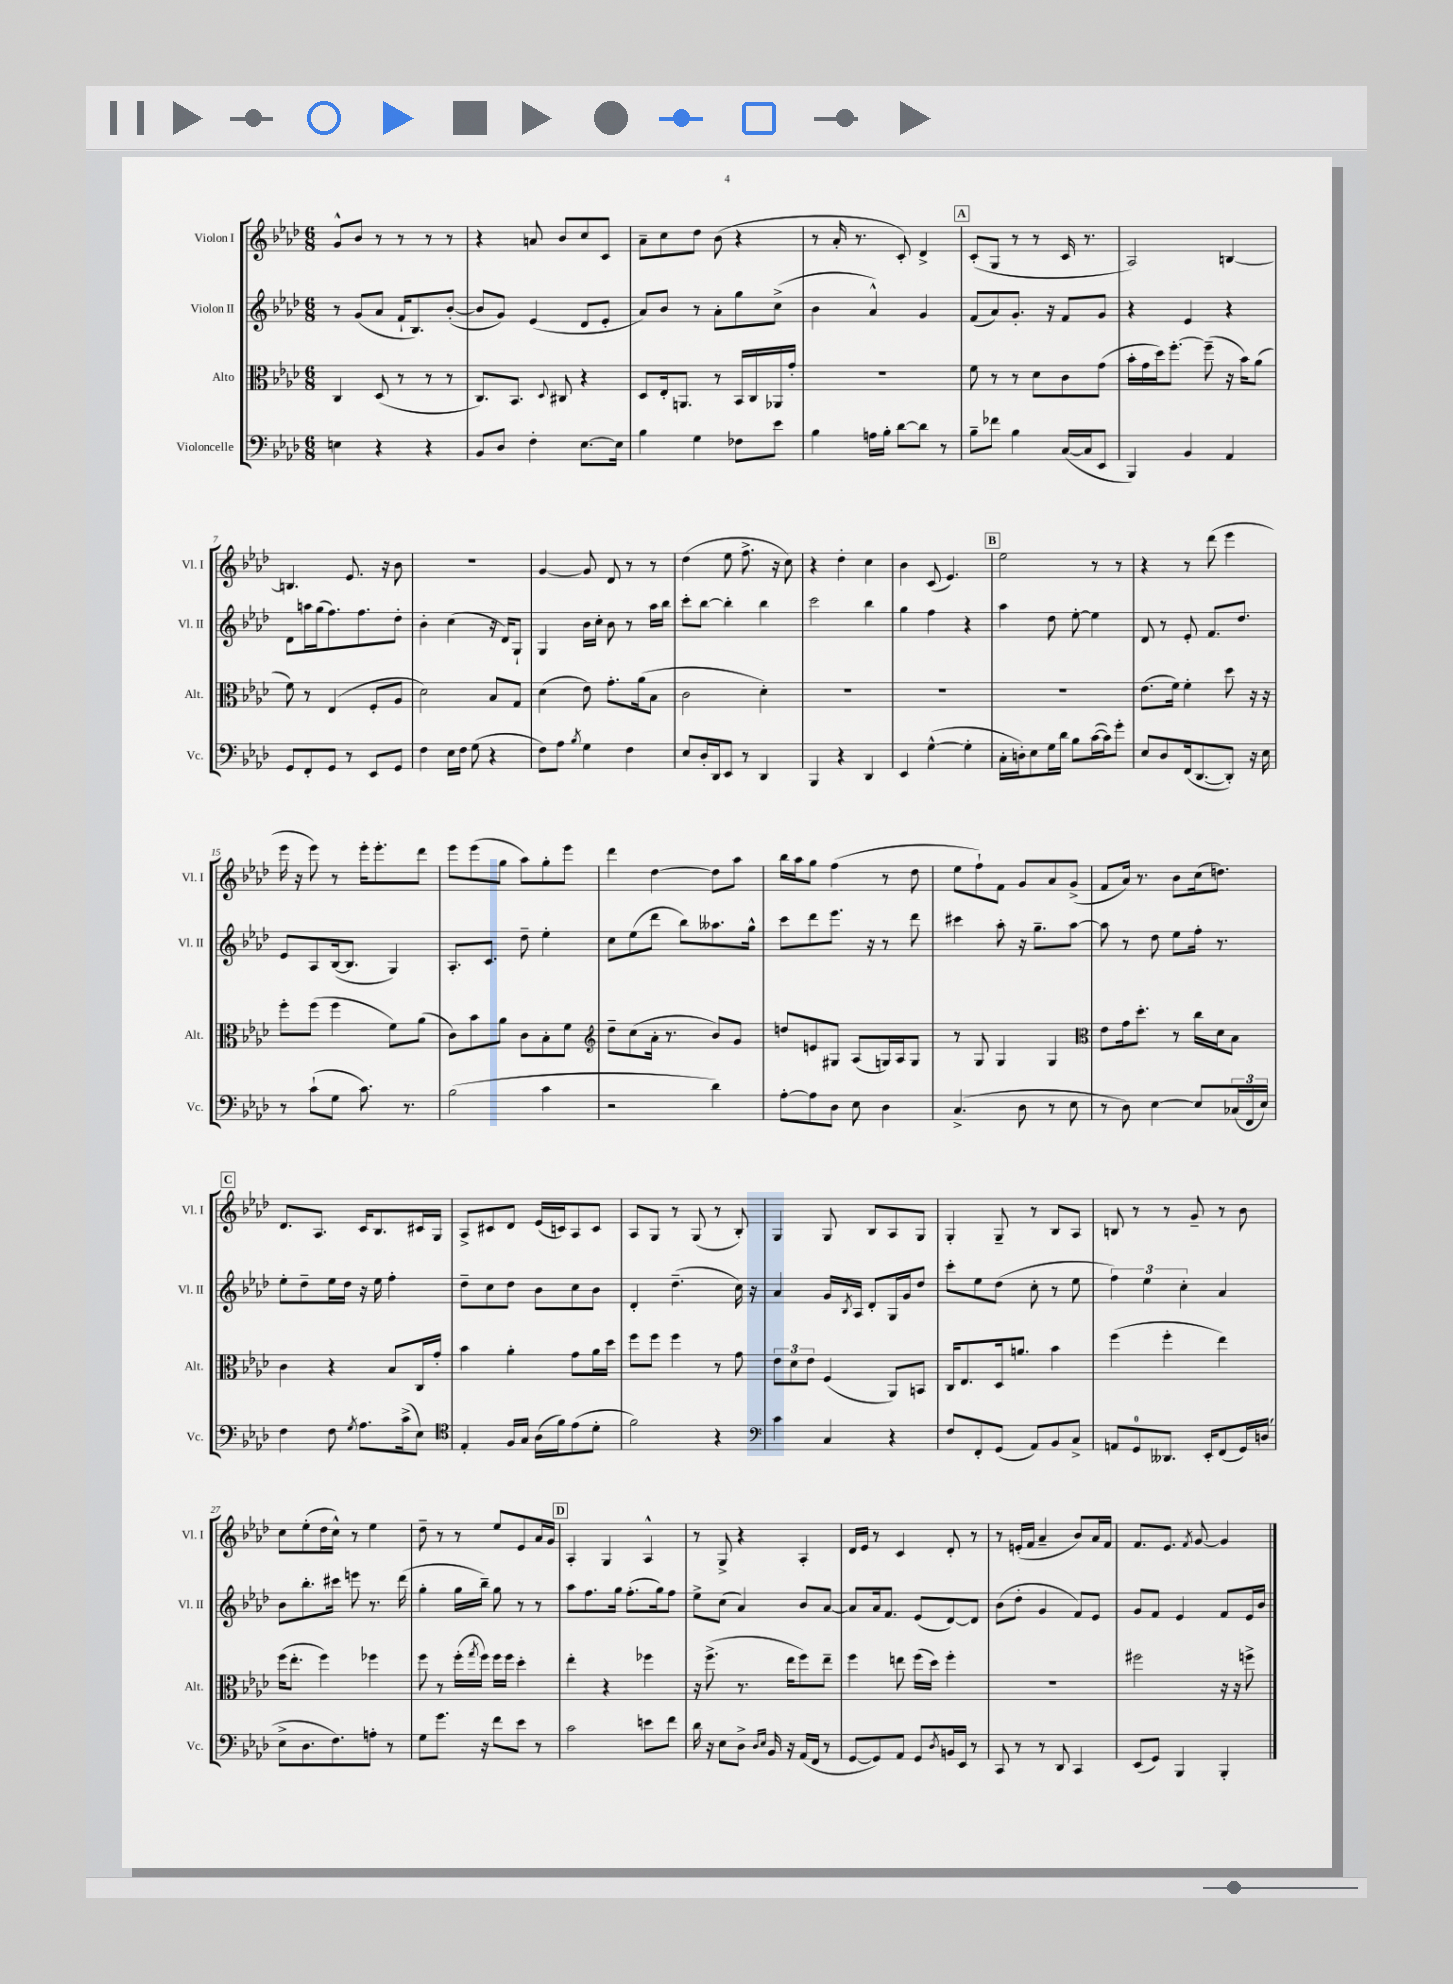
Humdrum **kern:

**kern	**kern	**kern	**kern
*staff4	*staff3	*staff2	*staff1
*clefF4	*clefC3	*clefG2	*clefG2
*k[b-e-a-d-]	*k[b-e-a-d-]	*k[b-e-a-d-]	*k[b-e-a-d-]
*M6/8	*M6/8	*M6/8	*M6/8
4E	4C	8r	8g^^
.	.	(8g	8b-
4r	(8D-	8a-	8r
.	8r	16f`	8r
.	.	8.B-)	.
4r	8r	.	8r
.	8r	([8b-'	8r
=	=	=	=
8BB-	8.C)	8b-]	4r
8D-	.	8g)	.
.	8.BB-	.	.
4F'	.	(4e-	8a
.	8qqD-	.	.
.	8C#	.	8b-
[8.E-	4r	8d-	8cc
.	.	8e-'	8c
16E-]	.	.	.
=	=	=	=
4B-	8D-	8a-)	8a-~
.	16E-'	8b-	8cc
.	8.AA	.	.
4G	.	8r	8dd-
.	8r	8a-'	(8b-
8F-	16BB-	8gg	4r
.	16C	.	.
8e-	16AA-	(8cc^	.
.	16g'	.	.
=	=	=	=
4B-	2.r	4b-	8r
.	.	.	16a-'
.	.	.	8.r
16A	.	4a-^^)	.
16B-'	.	.	.
[8d-	.	.	8c')
8d-]	.	4g	4d-^
8r	.	.	.
=	=	=	=
8B-~	8f	(8f	(8c'
8f-	8r	8a-)	8G
4B-	8r	8.g'	8r
.	8d-	.	8r
.	.	16r	.
([16C	8c	8f	16c
16C]	.	.	8.r
8EE-	(8g	8g	.
=	=	=	=
4BBB-)	16b-'	4r	2A-)
.	16g	.	.
.	16dd-)	.	.
.	[8.ff'	.	.
4BB-	.	4e-	.
.	(8ff~]	.	.
4AA-	16r	4r	[4B
.	16b-)	.	.
.	(8a-	.	.
=	=	=	=
8GG	8f)	8d-	4.B]
8FF'	8r	16aa	.
.	.	(16gg	.
8GG	(4E-	8.ff)	.
8r	.	.	8.e-
.	.	8.ff	.
8EE-	8F'	.	.
.	.	.	16r
8GG	8A-	8dd-'	8b-
=	=	=	=
4F	2d-)	4b-'	2.r
16E-	.	(4cc	.
16F	.	.	.
(8G	.	.	.
4r	8B-	16r	.
.	.	16d-)	.
.	8G	8G`	.
=	=	=	=
8F)	(4d-	4G	[4g
8A-	.	.	.
8qB-	.	.	.
4G	8e-)	16b-	8g]
.	.	16cc'	.
.	8.g'	8b-	8d-
4F	.	8r	8r
.	(16a-	.	.
.	8B-	16aa-	8r
.	.	16bb-	.
=	=	=	=
8E-	2c	8ccc'	(4dd-
16D-'	.	[8bb-	.
16DD-	.	.	.
8EE-	.	4bb-']	8ee-
8r	.	.	8.ff^
4DD-	4d-')	4bb-	.
.	.	.	16r
.	.	.	8cc)
=	=	=	=
4BBB-	2.r	2ccc	4r
4r	.	.	4dd-'
4DD-	.	4bb-	4cc
=	=	=	=
4EE-	2.r	4gg	4b-
([4G^^	.	4ff	(8c
.	.	.	4.e-)
4G']	.	4r	.
=	=	=	=
16C'	2.r	4aa-	2ee-
16D')	.	.	.
8E-	.	.	.
16G	.	8dd-	.
16d-	.	.	.
8B-	.	[8ee-'	.
([16c	.	4ee-]	8r
16c])	.	.	.
8g'	.	.	8r
=	=	=	=
8E-	(8.e-	8d-	4r
8D-	.	8r	.
.	16f)	.	.
(16FF	4f'	8e-'	8r
[8.DD-	.	.	.
.	.	8.f	(8ddd-
8DD-'])	8dd-	.	4eee-
.	.	8.dd-	.
16r	16r	.	.
16E-	16r	.	.
=	=	=	=
8r	8ff'	8e-	16eee-
.	.	.	16r
(8c`	(8ff	8A-	8eee-)
8G	4ff	([16B-	8r
.	.	8.B-]	.
8.c)	.	.	16eee-'
.	.	.	8.eee-'
.	8f)	4G)	.
8.r	.	.	.
.	(8a-	.	8ddd-
=	=	=	=
(2B-	8c)	8.A-'	8eee-
.	8b-	.	(8eee-
.	.	8.c	.
.	8a-	.	8gg
.	8c	8dd-~	8aa-)
4c	8B-'	4ee-'	8gg'
.	8f	.	8eee-
=	=	=	=
*	*clefG2	*	*
2r	8dd-~	8cc	4ddd-
.	(8cc	(8ee-	.
.	16a-'	8ddd-	[4dd-
.	8.r	.	.
.	.	8bb-)	.
4d-)	8b-)	8.aa--	8dd-]
.	8g	.	8aa-
.	.	16gg^^	.
=	=	=	=
[8A-'	8dd	8ccc	16bb-
.	.	.	16aa-
8A-]	8e	8ddd-	8gg
8D-	8G#	8.eee-	(4ff
8E-	(8A-	.	.
.	.	16r	.
4D-	16G)	8r	8r
.	16A-	.	.
.	8G	8ddd-	8dd-
=	=	=	=
(4.C^	8r	4ccc#	8ee-
.	8G	.	8ff`)
.	4G	8aa-'	8f
8D-	.	16r	8g
.	.	8.gg~	.
8r	4G	.	8a-
8E-	.	[8aa-	(8g^
=	=	=	=
*	*clefC3	*	*
8r	8e-	8aa-]	8f
8D-)	16g	8r	16a-)
.	8.dd-'	.	8.r
[4E-	.	8dd-	.
.	8r	8ee-	8b-
8E-]	16cc	16ff'	(16cc
.	16d-	8.r	8.dd)
(24C-	8B-	.	.
24FF	.	.	.
24E-)	.	.	.
=	=	=	=
4F	4c	8ee-'	8.d-
.	.	8dd-~	.
.	.	.	8.A-
8F	4r	16ee-	.
.	.	16dd-	.
8qG	.	.	.
8.A-	.	16r	16c
.	.	16ee-	8.B-
.	8B-	4ff'	.
(16c^	.	.	.
8E-)	16C	.	16c#
.	16g'	.	16G
=	=	=	=
*clefC4	*	*	*
4E-'	4b-	8dd-~	8A-^
.	.	8cc	8c#
16F	4a-'	8dd-	8d-
16G	.	.	.
(16A-	.	8b-	(16e-
16f)	.	.	16c)
(8e-	8g	8cc	8A-
8d-'	16a-	8b-	8c
.	16dd-	.	.
=	=	=	=
2f)	8ff	4d-'	8A-
.	8ff	.	8G
.	4ff	(4.dd-~	8r
.	.	.	(8G
4r	8r	.	8r
.	8g	16cc)	8B-')
.	.	16r	.
=	=	=	=
*clefF4	*	*	*
4c	12e-	4a-	4G
.	12d-	.	.
.	12e-	.	.
4C	(4F	16g	8G
.	.	8qB-	.
.	.	16A-	.
.	.	8d-'	8B-
4r	8AA-)	16G	8A-
.	.	16g	.
.	8BB	8dd-	8G
=	=	=	=
8F	16C	8ccc'	4G'
.	8.E-	.	.
8FF'	.	8ee-	.
(8GG	16D-	(8dd-	8G~
.	8.a	.	.
8AA-)	.	8cc'	8r
8BB-	4b-	8r	8B-
8C^	.	8ee-	8A-
=	=	=	=
8AA	(4ff	6ff)	8B
8GG	.	.	8r
.	.	6ee-	.
8.DD--	4ff'	.	8r
.	.	6cc'	.
.	.	.	8g~
16EE-'	.	.	.
(8FF	4ee-)	4a-	8r
16GG)	.	.	8b-
(16D	.	.	.
=	=	=	=
8E-^	(16ff	8b-	8cc
.	8.ee-'	.	.
8.D-	.	8.bb-'	(8ee-'
.	4ff)	.	16dd-
8.F)	.	16ccc#	16cc^^)
.	.	8eee	8r
8A'	4ff-	8.r	4ee-
8r	.	.	.
.	.	(16ddd-	.
=	=	=	=
8G	8ff	4gg'	8dd-~
8.g	8r	.	8r
.	(16ff'	16gg	8r
.	8qgg	.	.
16r	16ff)	16bb-~)	.
8f	16ff	8gg	8ee-
.	16ff	.	.
8e-	4dd-'	8r	8e-
8r	.	8r	16a-
.	.	.	16g
=	=	=	=
2c	4ee-'	8aa-	4A-'
.	.	8.ff	.
.	4r	.	4G
.	.	16gg	.
.	.	(8.ff'	.
8e	4ff-	.	4A-^^
.	.	16gg)	.
8f	.	8ff	.
=	=	=	=
16d-	16r	8ee-^	8r
16r	(8.ff^	.	.
8E-	.	(8cc	8G^
8D-^	8.r	4a-)	4r
16qqD-	.	.	.
16qqE-	.	.	.
16BB-	.	.	.
16r	16ee-	.	.
(16AA-	8ff)	8b-	4A-'
16FF	.	.	.
8r	8ee-~	[8a-	.
=	=	=	=
[8GG	4ff	8a-]	16d-
.	.	.	16e-
8GG])	.	16a-	8r
.	.	8.f	.
8AA-	8ee	.	4c
8GG	(16ff	(8e-	.
.	16dd-)	.	.
8qD-	.	.	.
16BB	4ff'	[8d-)	8d-'
16EE-	.	.	.
8r	.	8d-]	8r
=	=	=	=
8CC	2.r	(8b-	8r
8r	.	8dd-'	(16e'
.	.	.	16f
8r	.	4g	4a-~
8DD-	.	.	.
4CC	.	8f)	8b-)
.	.	8e-	16a-
.	.	.	16f
=	=	=	=
(8EE-	2ff#	8g	8.f
8GG)	.	8f	.
.	.	.	8.e-
4BBB-	.	4e-	.
.	.	.	8qf
.	.	.	[8g
4BBB-'	16r	8f	4g]
.	16r	.	.
.	8ff^	16e-	.
.	.	16b-	.
==	==	==	==
*-	*-	*-	*-
